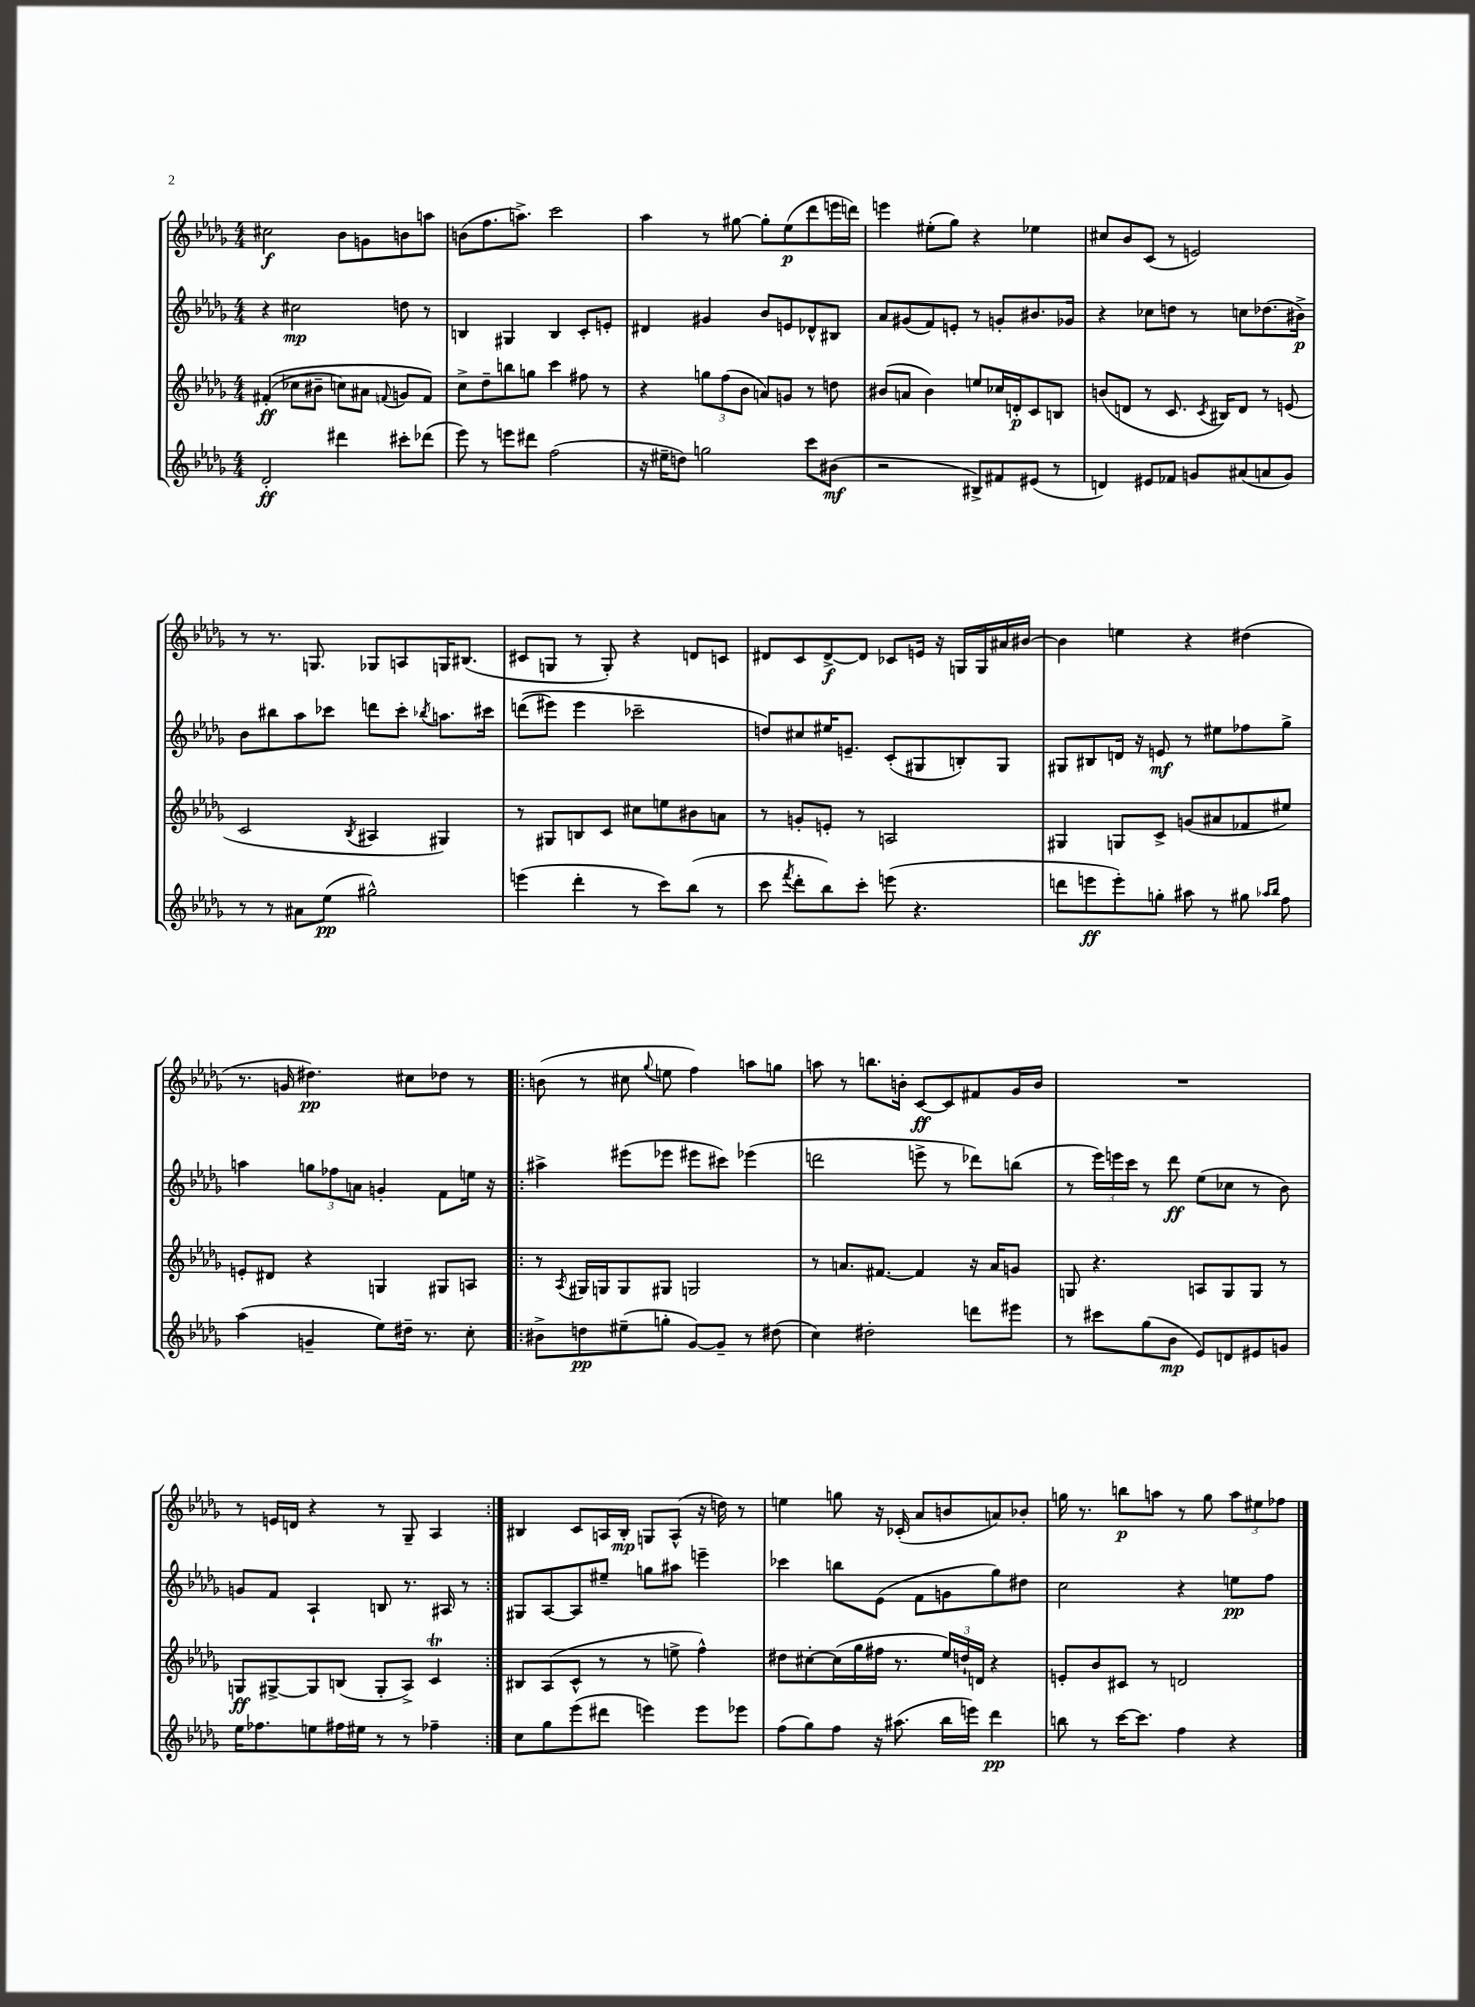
<<
\new StaffGroup <<
\new Staff = "s0" {
    \clef treble \key des \major \numericTimeSignature \time 4/4
    \autoBeamOff cis''2\f bes'8[ g'8 b'8 a''8] |
    b'8[( f''8. a''8.]->) c'''2 |
    aes''4 r8 gis''8~ gis''8[-. ees''8\p( des'''8 e'''16 d'''16]) |
    e'''4 eis''8[-.( ges''8]) r4 ees''4 |
    cis''8[ bes'8 c'8]( r8 e'2) |
    r8 r8. g8. ges8[ a8 g16 bis8.]( |
    cis'8[ g8] r8 g8-.) r4 d'8[ c'8] |
    dis'8[ c'8 dis'8~->\f dis'8] ces'8[ e'16] r16 g16[ g16 ais'16 bis'16]~ |
    bis'4 e''4 r4 dis''4( |
    r8. g'16 dis''4.\pp) cis''8[ des''8] r8 |
    \repeat volta 2 { b'8( r8 cis''8 \appoggiatura { ges''8 } e''8 f''4) a''8[ g''8] |
    a''8 r8 b''8.[ b'16]-. c'8[~\ff c'8 fis'8 ges'16 b'16] |
    R1 |
    r8 e'16[ d'16] r4 r8 ges8-- aes4 | }
    bis4 c'8[ a16 bis16]-.\mp g8[ a8]-^( r16 d''16) r8 |
    e''4 g''8 r16 ces'16-.( aes'8[ b'8 a'8) bes'8]-. |
    g''16 r8. b''8[\p a''8] r8 g''8 \tuplet 3/2 { a''8[ eis''8 fes''8] } \bar "|." |
}
\new Staff = "s1" {
    \clef treble \key des \major \numericTimeSignature \time 4/4
    \autoBeamOff r4 cis''2\mp d''8 r8 |
    b4 gis4 b4 c'8[-. e'8]-. |
    dis'4 gis'4 bes'8[ e'8 des'8-^ bis8] |
    aes'8[ gis'8( f'8) e'8]-. r8 g'8[-. bis'8. ges'16] |
    r4 ces''8[ d''8] r8 c''8[ des''8.( bis'16]->\p) |
    bes'8[ bis''8 aes''8 ces'''8] d'''8[ ces'''8]-. \acciaccatura { bes''8 } a''8.[ cis'''16] |
    d'''8[(\( eis'''8]) eis'''4 ces'''2-- |
    d''8[\) cis''8 eis''16 e'8.]-- c'8[-.( gis8 b8-.) gis8] |
    gis8[ bis8 d'16] r16 e'8\mf r8 eis''8[ fes''8 ges''8]-> |
    a''4 \tuplet 3/2 { g''8[ fes''8 a'8] } g'4-. f'8[ e''16] r16 |
    \repeat volta 2 { ais''4-> eis'''8[( ees'''8] eis'''8[ cis'''8]) ees'''4( |
    d'''2 e'''8-> r8 des'''8[) b''8]( |
    r8 \tuplet 3/2 { ees'''16[) e'''16 c'''16] } r8 des'''8\ff ees''8[( ces''8] r8 bes'8) |
    g'8[ f'8] aes4-! b8 r8. ais16 r8 | }
    gis8[ aes8~ aes8 eis''8]-- g''8[ ais''8] e'''4-- |
    ces'''4 b''8[ ees'8]( f'8[ g'8 ges''8) dis''8] |
    c''2 r4 e''8[\pp f''8] \bar "|." |
}
\new Staff = "s2" {
    \clef treble \key des \major \numericTimeSignature \time 4/4
    \autoBeamOff fis'4-.\ff(\( ces''8[ bis'8]-- c''8[) ais'8] \appoggiatura { f'8 } g'8[ f'8]\) |
    c''8[-> des''8-- b''8 g''8] c'''4 fis''8 r8 |
    r4 \tuplet 3/2 { g''8[ f''8( bes'8] } a'8[) g'8] r8 d''8 |
    bis'8[( a'8] bis'4) e''8[ ces''16 d'16-.\p c'8 b8] |
    b'8[( d'8] r8 c'8. \acciaccatura { c'8 } bis16[) d'8] r8 e'8( |
    c'2 \acciaccatura { bes8 } ais4 gis4) |
    r8 gis8[ b8 c'8] cis''8[ e''8 bis'8 a'8] |
    r8 g'8[-. e'8]-. r8 a2 |
    gis4 g8[ c'8]-> g'8[( ais'8 fes'8 eis''8]) |
    e'8[-. dis'8] r4 g4 gis8[ a8] |
    \repeat volta 2 { r8 \acciaccatura { aes8 } gis16[ g16 g8 gis8] g2 |
    r8 a'8.[ fis'8.]~ fis'4 r16 a'16[ g'8] |
    g8 r4. a8[ g8 g8] r8 |
    g8[\ff gis8~-> gis8 b8]( gis8[-. aes8]->) c'4\trill | }
    bis8[ aes8( c'8]-^ r8 r8 e''8-> f''4-^) |
    dis''8[ cis''8~-. cis''16( ges''16 fis''16] r8. \tuplet 3/2 { ees''16[) d''16-! d'16] } r4 |
    e'8[-. bes'8 cis'8] r8 d'2 \bar "|." |
}
\new Staff = "s3" {
    \clef treble \key des \major \numericTimeSignature \time 4/4
    \autoBeamOff des'2-.\ff dis'''4 cis'''8[-. des'''8]( |
    ees'''8) r8 e'''8[ dis'''8] f''2( |
    r16 eis''16[-- d''8]) g''2 c'''8[ bis'8]\mf( |
    r2 bis8[->) fis'8 eis'8]( r8 |
    d'4) eis'8[ fes'8] g'8[ ais'8( a'8 g'8]) |
    r8 r8 ais'8[ ees''8]\pp( gis''2-^) |
    e'''4( des'''4-. r8 c'''8[) bes''8]( r8 |
    c'''8 \acciaccatura { f'''8 } des'''8[-. bes''8) c'''8]-. e'''8( r4. |
    d'''8[ e'''8\ff e'''8-.) g''8]-. ais''8 r8 gis''8 \grace { aes''16[ bes''16] } f''8 |
    aes''4( g'4-- ees''8[) dis''16]-- r8. c''8-. |
    \repeat volta 2 { bis'8[-> d''8\pp eis''8--( g''8]-. ges'8[~) ges'8]-- r8 dis''8( |
    c''4) dis''2-. d'''8[ eis'''8] |
    r8 cis'''8[ ges''8( bes'8]\mp ees'8[) d'8 eis'8 g'8] |
    ees''16[ fes''8. e''8 fis''16 eis''16] r8 r8 fes''4-- | }
    c''8[ ges''8 ees'''8( dis'''8] e'''4) e'''8[ ees'''8] |
    f''8[( ges''8) f''8] r16 ais''8.( bes''16[ e'''16]) des'''4\pp |
    b''8 r8 c'''16[~ c'''8.] f''4 r4 \bar "|." |
}
>>
>>
\layout { \context { \Score \remove "Bar_number_engraver" } }
